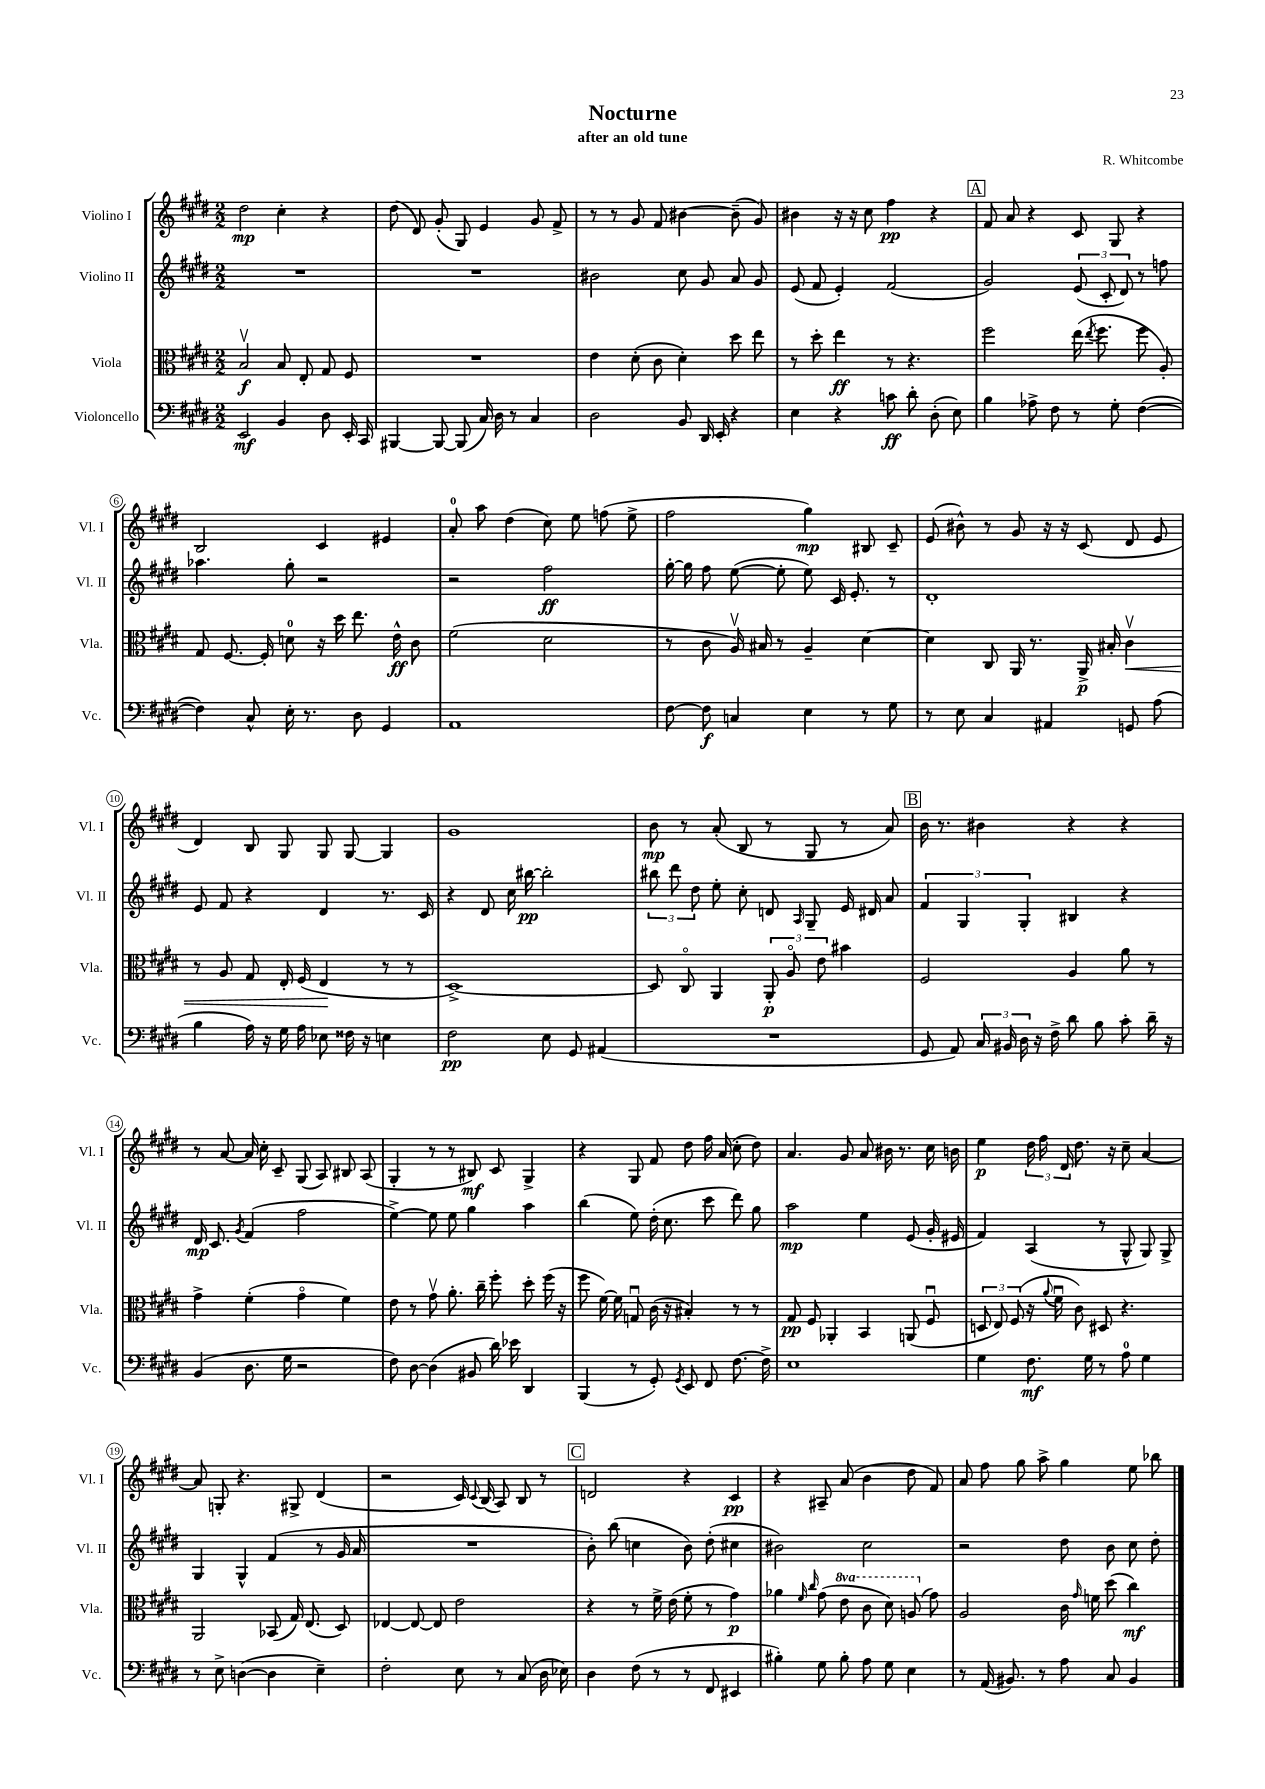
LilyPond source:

\header { title = "Nocturne" composer = "R. Whitcombe" subtitle = "after an old tune" }
<<
\new StaffGroup <<
\new Staff = "s0" \with { instrumentName = "Violino I" shortInstrumentName = "Vl. I" } {
    \clef treble \key e \major \numericTimeSignature \time 2/2
    \autoBeamOff dis''2\mp cis''4-. r4 |
    dis''8( dis'8) gis'8-.( gis8) e'4 gis'8 fis'8-> |
    r8 r8 gis'8 fis'8 bis'4~ bis'8--( gis'8) |
    bis'4 r16 r16 cis''8 fis''4\pp r4 |
    \mark \markup { \box "A" } fis'8 a'8 r4 cis'8 gis8 r4 |
    b2 cis'4 eis'4 |
    a'8-0-. a''8 dis''4( cis''8) e''8 f''8( e''8-> |
    fis''2 gis''4\mp) bis8 cis'8-- |
    e'8( bis'8-^) r8 gis'8 r16 r16 cis'8( dis'8 e'8 |
    dis'4) b8 gis8 gis8 gis8~ gis4 |
    gis'1 |
    b'8\mp r8 a'8-.( b8 r8 gis8 r8 a'8) |
    \mark \markup { \box "B" } b'16 r8. bis'4 r4 r4 |
    r8 a'8~ a'16 cis''16-. cis'8-- gis8( a8) bis8 a8( |
    gis4-. r8 r8 bis8\mf) cis'8 gis4-> |
    r4 gis8 fis'8 dis''8 fis''16 a'16( cis''8-. dis''8) |
    a'4. gis'8 a'8 bis'16 r8. cis''16 b'16 |
    e''4\p \tuplet 3/2 { dis''16 fis''16 dis'16 } dis''8. r16 cis''8-- a'4~ |
    a'8 g8-. r4. gis8-> dis'4( |
    r2 cis'16) \appoggiatura { cis'8 } b16( a8) b8 r8 |
    \mark \markup { \box "C" } d'2 r4 cis'4\pp |
    r4 ais8-- a'8( b'4 dis''8 fis'8) |
    a'8 fis''8 gis''8 a''8-> gis''4 e''8 bes''8 \bar "|." |
}
\new Staff = "s1" \with { instrumentName = "Violino II" shortInstrumentName = "Vl. II" } {
    \clef treble \key e \major \numericTimeSignature \time 2/2
    \autoBeamOff R1 |
    R1 |
    bis'2 cis''8 gis'8 a'8 gis'8 |
    e'8( fis'8 e'4-.) fis'2( |
    \mark \markup { \box "A" } gis'2) \tuplet 3/2 { e'8( cis'8-. dis'8) } r8 f''8 |
    aes''4. gis''8-. r2 |
    r2 fis''2\ff |
    gis''16~-. gis''16 fis''8 e''8~( e''8-. e''8) cis'16 e'8.-. r8 |
    dis'1-. |
    e'8 fis'8 r4 dis'4 r8. cis'16 |
    r4 dis'8 cis''16 bis''16~\pp bis''2-. |
    \tuplet 3/2 { bis''8 dis'''8 dis''8 } e''8-. cis''8-. d'8 \grace { a16 } gis8-- e'16 dis'16 a'8 |
    \mark \markup { \box "B" } \tuplet 3/2 { fis'4 gis4 gis4-. } bis4 r4 |
    dis'16\mp cis'8. \acciaccatura { gis'8 } fis'4( fis''2 |
    e''4~->) e''8 e''8 gis''4 a''4 |
    b''4( e''8) dis''16-.( cis''8. cis'''8 dis'''8) gis''8 |
    a''2\mp e''4 e'8( gis'16-. eis'16 |
    fis'4) a4( r8 gis8-^ gis8) gis8-> |
    gis4 gis4-^ fis'4( r8 gis'16 a'16 |
    R1 |
    \mark \markup { \box "C" } b'8-.) b''8( c''4 b'8) dis''8-.( cis''4 |
    bis'2) cis''2 |
    r2 dis''8 b'8 cis''8 dis''8-. \bar "|." |
}
\new Staff = "s2" \with { instrumentName = "Viola" shortInstrumentName = "Vla." } {
    \clef alto \key e \major \numericTimeSignature \time 2/2 \set Staff.ottavationMarkups = #ottavation-simple-ordinals
    \autoBeamOff b2\upbow\f b8 e8-. gis8 fis8 |
    R1 |
    e'4 dis'8-.( cis'8 dis'4-.) dis''8 e''8 |
    r8 dis''8-. e''4\ff r8 r4. |
    \mark \markup { \box "A" } fis''2 e''16( \acciaccatura { e''8 } fis''8. fis''8 a8-.) |
    gis8 fis8.~ fis16-. d'8-0 r16 dis''16 e''8. e'16-^\ff cis'8 |
    fis'2( dis'2 |
    r8 cis'8 a16\upbow) bis16 r8 a4-- dis'4~ |
    dis'4 cis8 a,16 r8. a,16->\p bis16-. cis'4\upbow\< |
    r8 a8 gis8 e16-. fis16( e4\! r8 r8 |
    dis1~->) |
    dis8 cis8\flageolet a,4 \tuplet 3/2 { a,8-.\p a8\flageolet e'8 } bis'4 |
    \mark \markup { \box "B" } fis2 a4 a'8 r8 |
    gis'4-> fis'4-.( gis'4\flageolet fis'4) |
    e'8 r8 gis'8\upbow a'8.-. cis''16-- fis''8-. dis''8-. fis''16( r16 |
    fis''8 fis'16~) fis'16 g8\downbow cis'16( r16 bis4-.) r8 r8 |
    gis8\pp fis8 aes,4-. b,4 a,8( fis8\downbow |
    \tuplet 3/2 { d8 e8) fis8( } r16 \appoggiatura { a'8 } fis'16\downbow cis'8) dis8 r4. |
    a,2 bes,8( gis16) e8.( dis8) |
    ees4~ ees8~ ees8 e'2 |
    \mark \markup { \box "C" } r4 r8 fis'16-> e'16( fis'8-. r8 gis'4\p) |
    aes'4 \grace { fis'16 cis''16 } gis'8( \ottava #1 e''8 cis''8 dis''8) a'8( \ottava #0 gis'8) |
    a2 cis'16 \grace { gis'16 } f'16 dis''8( cis''4\mf) \bar "|." |
}
\new Staff = "s3" \with { instrumentName = "Violoncello" shortInstrumentName = "Vc." } {
    \clef bass \key e \major \numericTimeSignature \time 2/2
    \autoBeamOff e,2\mf b,4 dis8 e,16-. cis,16 |
    bis,,4~ bis,,8~ bis,,8( cis16) dis16 r8 cis4 |
    dis2 b,8 dis,16 e,16-. r4 |
    e4 r4 c'8\ff dis'8-. dis8-.( e8) |
    \mark \markup { \box "A" } b4 aes8-> fis8 r8 gis8-. fis4~( |
    fis4) cis8-^ e16-. r8. dis8 gis,4 |
    a,1 |
    fis8~ fis8\f c4 e4 r8 gis8 |
    r8 e8 cis4 ais,4 g,8 a8( |
    b4 a16) r16 gis16 a16 ees8 fisis16 r16 e4 |
    fis2\pp e8 gis,8 ais,4( |
    R1 |
    \mark \markup { \box "B" } gis,8 a,8) \tuplet 3/2 { cis16 bis,16 dis16 } r16 fis16-> dis'8 b8 cis'8-. dis'16-- r16 |
    b,4( dis8. gis16 r2 |
    fis8) dis8~ dis4( bis,8 dis'16) ees'16 dis,4 |
    b,,4( r8 gis,8-.) \acciaccatura { gis,8 } e,8 fis,8 fis8.~ fis16-> |
    e1 |
    gis4 fis8.\mf gis16 r8 a8-0 gis4 |
    r8 e8-> d4~( d4 e4--) |
    fis2-. e8 r8 cis8( dis16 ees16) |
    \mark \markup { \box "C" } dis4 fis8( r8 r8 fis,8 eis,4 |
    bis4-.) gis8 bis8-. a8 gis8 e4 |
    r8 a,16( bis,8.) r8 a8 cis8 bis,4 \bar "|." |
}
>>
>>
\layout { \context { \Score \override BarNumber.stencil = #(make-stencil-circler 0.1 0.3 ly:text-interface::print) } }
